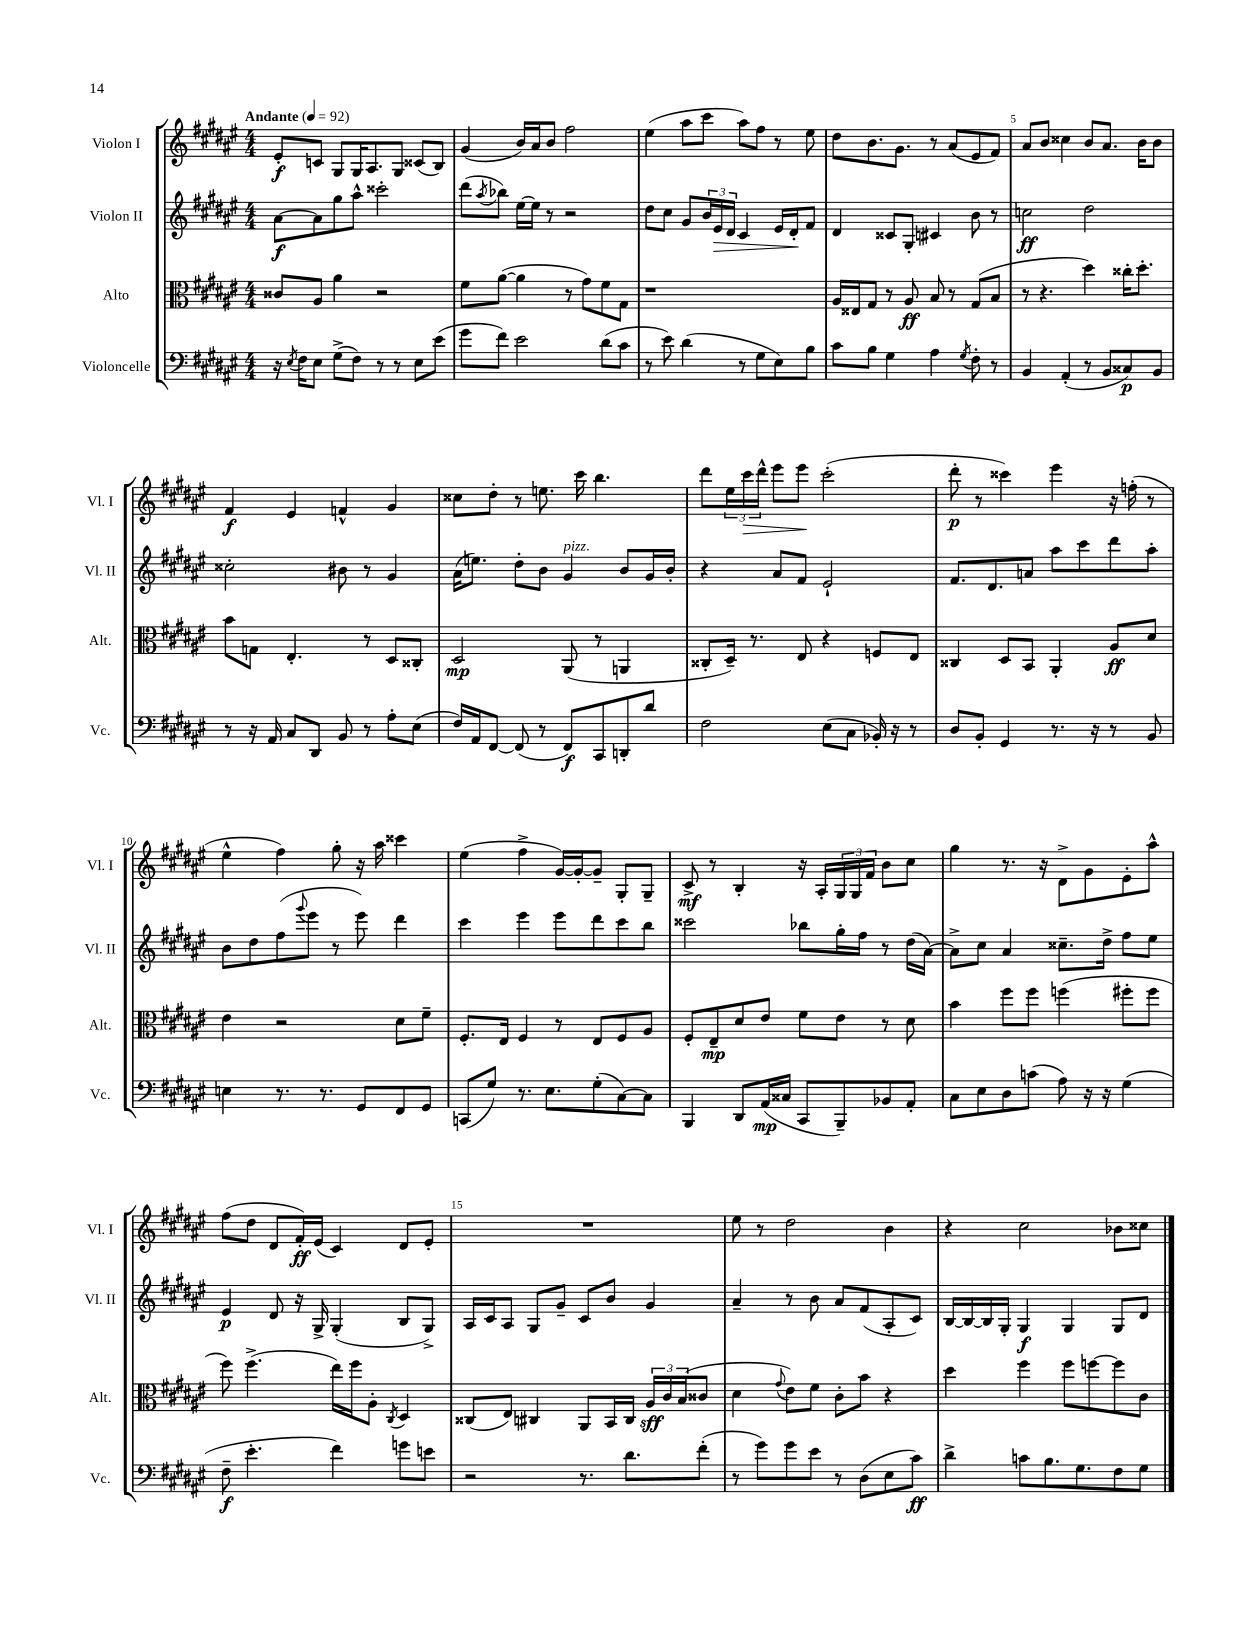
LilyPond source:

<<
\new StaffGroup <<
\new Staff = "s0" \with { instrumentName = "Violon I" shortInstrumentName = "Vl. I" } {
    \clef treble \key fis \major \numericTimeSignature \time 4/4 \tempo "Andante" 4 = 92
    eis'8-.\f c'8 gis8 gis16 ais8. gis8 cisis'8( b8) |
    gis'4( b'16) ais'16 b'8 fis''2 |
    eis''4( ais''8 cis'''8 ais''8) fis''8 r8 eis''8 |
    dis''8 b'8. gis'8. r8 ais'8( eis'8 fis'8) |
    ais'8 b'8 cisis''4 b'8 ais'8. b'16 b'8 |
    fis'4\f eis'4 f'4-^ gis'4 |
    cisis''8 dis''8-. r8 e''8. cis'''16 b''4. |
    dis'''8 \tuplet 3/2 { eis''16 cis'''16\> dis'''16-^ } eis'''8 eis'''8\! cis'''2-.( |
    dis'''8-.\p r8 cisis'''4) eis'''4 r16 f''16-.( r8 |
    eis''4-^ fis''4) gis''8-. r16 ais''16 cisis'''4 |
    eis''4( fis''4-> gis'16~) gis'16~-. gis'8-- gis8-. gis8-- |
    cis'8->\mf r8 b4-. r16 ais16-. \tuplet 3/2 { gis16 gis16 fis'16 } b'8 cis''8 |
    gis''4 r8. r16 dis'8-> gis'8 eis'8-. ais''8-^ |
    fis''8( dis''8 dis'8 fis'16-.\ff) eis'16( cis'4) dis'8 eis'8-. |
    R1 |
    eis''8 r8 dis''2 b'4 |
    r4 cis''2 bes'8 cisis''8 \bar "|." |
}
\new Staff = "s1" \with { instrumentName = "Violon II" shortInstrumentName = "Vl. II" } {
    \clef treble \key fis \major \numericTimeSignature \time 4/4
    ais'8~\f ais'8 gis''8 ais''8-^ cisis'''2-. |
    dis'''8( \acciaccatura { ais''8 } bes''8) eis''16~ eis''16 r8 r2 |
    dis''8 cis''8 gis'8 \tuplet 3/2 { b'16 eis'16\> dis'16 } cis'4 eis'16 dis'16-.\! fis'8 |
    dis'4 cisis'8 gis8-. cis'4 b'8 r8 |
    c''2\ff dis''2 |
    cisis''2-. bis'8 r8 gis'4 |
    ais'16( e''8.) dis''8-. b'8 gis'4^\markup { \italic "pizz." } b'8 gis'16 b'16-. |
    r4 ais'8 fis'8 eis'2-! |
    fis'8. dis'8. a'8 ais''8 cis'''8 dis'''8 ais''8-. |
    b'8 dis''8 fis''8( \appoggiatura { gis'''8 } eis'''8 r8 eis'''8) dis'''4 |
    cis'''4 eis'''4 eis'''8 dis'''8 cis'''8 b''8 |
    cisis'''2 bes''8 gis''16-. fis''16 r8 dis''16( ais'16~) |
    ais'8-> cis''8 ais'4 cisis''8.-- dis''16-> fis''8 eis''8 |
    eis'4\p dis'8 r16 gis16-> gis4-.( b8 gis8->) |
    ais16 cis'16 ais8 gis8 gis'8-- cis'8 b'8 gis'4 |
    ais'4-- r8 b'8 ais'8 fis'8( ais8-. cis'8) |
    b16~ b16~ b16 gis16-. gis4\f gis4 gis8 dis'8 \bar "|." |
}
\new Staff = "s2" \with { instrumentName = "Alto" shortInstrumentName = "Alt." } {
    \clef alto \key fis \major \numericTimeSignature \time 4/4
    cisis'8 ais8 ais'4 r2 |
    fis'8 ais'8~( ais'4 r8 gis'8) fis'8 gis8 |
    r1 |
    ais16 eisis16 gis8 r8 ais8\ff b8 r8 gis8( b8 |
    r8 r4. dis''4) cisis''16-. dis''8.-. |
    b'8 g8 eis4.-. r8 dis8 cisis8-. |
    dis2\mp ais,8( r8 a,4 |
    cisis8-. dis16--) r8. eis8 r4 f8 eis8 |
    cisis4 dis8 b,8 ais,4-. ais8\ff dis'8 |
    eis'4 r2 dis'8 fis'8-- |
    fis8.-. eis16 fis4 r8 eis8 fis8 ais8 |
    fis8-. eis8--\mp dis'8 eis'8 fis'8 eis'8 r8 dis'8 |
    b'4 fis''8 fis''8 f''4( fis''8-. fis''8 |
    fis''8) fis''4.->( eis''16) fis''16 ais8-. \acciaccatura { cis8 } dis4 |
    cisis8( eis8) cis4 ais,8 b,16 cis16 \tuplet 3/2 { ais16\sff cis'16 b16( } cisis'8 |
    dis'4 \appoggiatura { gis'8 } eis'8) fis'8 cis'8-. b'8 r4 |
    dis''4 fis''4 fis''8 f''8~ f''8 cis'8 \bar "|." |
}
\new Staff = "s3" \with { instrumentName = "Violoncelle" shortInstrumentName = "Vc." } {
    \clef bass \key fis \major \numericTimeSignature \time 4/4
    r16 \acciaccatura { eis8 } fis16 eis8 gis8->( fis8) r8 r8 eis8 eis'8( |
    gis'8 fis'8) eis'2 dis'8( cis'8 |
    r8 eis'8) dis'4( r8 gis8 eis8) b8 |
    cis'8 b8 gis4 ais4 \acciaccatura { gis8 } fis8-. r8 |
    b,4 ais,4-.( r8 b,8 cisis8\p) b,8 |
    r8 r16 ais,16 cis8 dis,8 b,8 r8 ais8-. eis8( |
    fis16) ais,16 fis,8~ fis,8( r8 fis,8\f) cis,8 d,8-. dis'8 |
    fis2 eis8( cis8 bes,16-.) r16 r8 |
    dis8 b,8-. gis,4 r8. r16 r8 b,8 |
    e4 r8. r8. gis,8 fis,8 gis,8 |
    c,8( gis8) r8. eis8. gis8-.( cis8~) cis8 |
    b,,4 dis,8 ais,16\mp( cisis16 cis,8 b,,8--) bes,8 ais,8-. |
    cis8 eis8 dis8 c'8( ais8) r16 r16 gis4( |
    fis8--\f eis'4.-. fis'4) g'8 e'8 |
    r2 r8. dis'8. fis'8-.( |
    r8 gis'8) gis'8 eis'8 r8 dis8( eis8 cis'8\ff) |
    dis'4-> c'8 b8. gis8. fis8 gis8 \bar "|." |
}
>>
>>
\layout { \context { \Score \override BarNumber.break-visibility = ##(#f #t #t) barNumberVisibility = #(every-nth-bar-number-visible 5) } }
